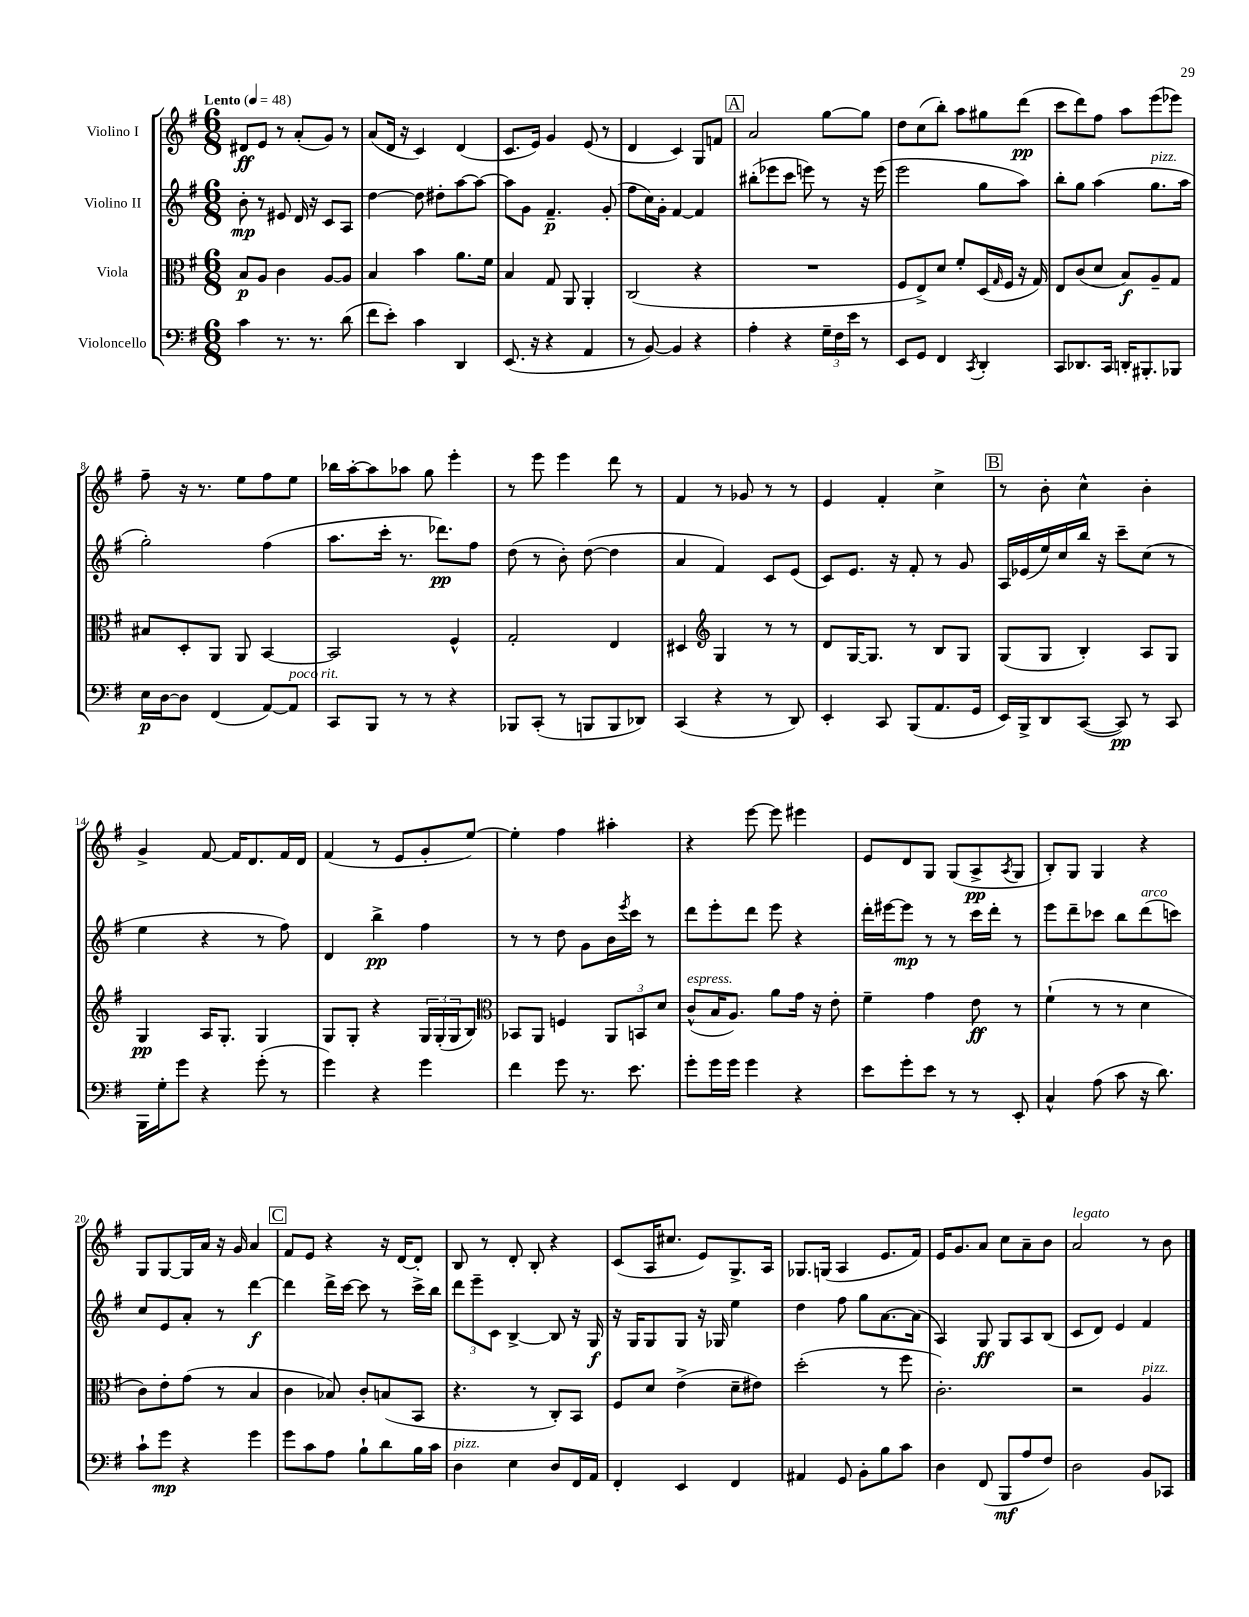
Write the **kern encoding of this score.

**kern	**kern	**kern	**kern
*staff4	*staff3	*staff2	*staff1
*clefF4	*clefC3	*clefG2	*clefG2
*k[f#]	*k[f#]	*k[f#]	*k[f#]
*M6/8	*M6/8	*M6/8	*M6/8
*MM48	*MM48	*MM48	*MM48
4c\	8B/L	8b'\	8d#/L
.	8A/J	8r	8e/J
8.r	4c\	8e#/	8r
.	.	16d/	(8a'/L
8.r	.	16r	.
.	[8A/L	8c/L	8g/J)
(8d\	8A/]J	8A/J	8r
=	=	=	=
8f#\L	4B/	[4dd\	(8a/L
8e'\J)	.	.	16d/Jk
.	.	.	16r
4c\	4b\	8dd\]	4c/)
.	.	8dd#'\L	.
4DD/	8.a\L	[8aa\	(4d/
.	.	8aa\_J	.
.	16f#\Jk	.	.
=	=	=	=
(8.EE/	4B/	8aa\]L	8.c/L
.	.	8g\J	.
16r	.	.	16e/Jk)
4r	8G/	4.f#~/	4g/
.	8AA/	.	.
4AA/	4AA'/	.	(8e/
.	.	(8g'/	8r
=	=	=	=
8r	(2C/	8ff#\L	4d/
[8BB/)	.	16cc\L)	.
.	.	16g'\JJ	.
4BB/]	.	[4f#/	4c/)
4r	4r	4f#/]	8G/L
.	.	.	8f/J
=	=	=	=
4A'\	2.r	(8bb#'\L	2a/
.	.	8eee-\	.
4r	.	8ccc\J	.
.	.	8eee\)	.
24G~\LL	.	8r	[8gg\L
24F#\	.	.	.
24e\JJ	.	.	.
8r	.	16r	8gg\]J
.	.	(16eee\	.
=	=	=	=
8EE/L	8F#/L	2eee\	8dd\L
8GG/J	8E^/)	.	(8cc\
4FF#/	8d/J	.	8bb'\J)
.	8f#'/L	.	8aa\L
8qCC/	.	.	.
4DD'/	(16D/L	8gg\L	8gg#\
.	16qqG/	.	.
.	16F#/JJ	.	.
.	16r	8aa\J)	(8ddd\J
.	16G/)	.	.
=	=	=	=
8CC/L	8E/L	8bb'\L	8ccc\L
8.DD-/	(8c/	8gg\J	8ddd\)
.	8d/J	(4aa\	8ff#\J
16CC/Jk	.	.	.
16DD'/LK	8B/L)	.	8aa\L
8.BBB#'/	.	.	.
.	8A~/	8.gg\L	(8eee\
8BBB-/J	8G/J	.	8eee-\J)
.	.	16aa\Jk	.
=	=	=	=
16E\LL	8B#/L	2gg'\)	8ff#~\
[16D\J	.	.	.
8D\]J	8D'/	.	16r
.	.	.	8.r
(4FF#/	8AA/J	.	.
.	8AA/	.	8ee\L
[8AA/L)	[4BB/	(4ff#\	8ff#\
8AA/]J	.	.	8ee\J
=	=	=	=
8CC/L	2BB/]	8.aa\L	16bb-\LL
.	.	.	[16aa'\J
8BBB/J	.	.	8aa\]
.	.	16ccc'\Jk	.
8r	.	8.r	8aa-\J
8r	.	.	8gg\
.	.	8.ddd-\L)	.
4r	4F#^^/	.	4eee'\
.	.	8ff#\J	.
=	=	=	=
8BBB-/L	2G'/	(8dd\	8r
(8CC'/J	.	8r	8eee\
8r	.	8b'\)	4eee\
8BBB/L	.	([8dd\	.
8BBB/	4E/	4dd\]	8ddd\
8DD-/J)	.	.	8r
=	=	=	=
(4CC/	4D#/	4a/	4f#/
*	*clefG2	*	*
4r	4G/	4f#/)	8r
.	.	.	8g-/
8r	8r	8c/L	8r
8DD/)	8r	(8e/J	8r
=	=	=	=
4EE'/	8d/L	8c/L)	4e/
.	[16G/K	8.e/J	.
.	8.G/]J	.	.
8CC/	.	.	4f#'/
.	.	16r	.
(8BBB/L	8r	8f#'/	.
8.AA/	8B/L	8r	4cc^\
.	8G/J	8g/	.
16GG/Jk	.	.	.
=	=	=	=
16EE/LL)	(8G/L	16A/LL	8r
16BBB^/J	.	(16e-/	.
8DD/	8G/J	16ee/)	8b'\
.	.	16cc/	.
([8CC/J	4B'/)	16bb/JJ	4cc^^\
.	.	16r	.
8CC/])	.	8ccc~\L	.
8r	8A/L	(8cc\J	4b'\
8CC/	8G/J	8r	.
=	=	=	=
16BBB\LL	4G/	4ee\	4g^/
16G'\J	.	.	.
8g\J	.	.	.
4r	16A/LK	4r	[8f#/
.	8.G'/J	.	.
.	.	.	16f#/]LK
.	.	.	8.d/
(8g'\	4G/	8r	.
8r	.	8ff#\)	16f#/L
.	.	.	16d/JJ
=	=	=	=
4g\)	8G/L	4d/	(4f#/
.	8G'/J	.	.
4r	4r	4bb^\	8r
.	.	.	8e/L
4g\	24G/LL	4ff#\	8g'/
.	(24G'/	.	.
.	24G/J	.	.
.	8B/J)	.	[8ee/J)
=	=	=	=
*	*clefC3	*	*
4f#\	8BB-/L	8r	4ee'\]
.	8AA/J	8r	.
8g\	4F/	8dd\	4ff#\
8.r	.	8g\L	.
.	12AA/L	16b\L	4aa#'\
.	.	8qeee/	.
8.e\	.	16ccc\JJ	.
.	12BB/	.	.
.	.	8r	.
.	12d/J	.	.
=	=	=	=
8g'\L	(8c^^/L	8ddd\L	4r
16g\L	16B/K	8eee'\	.
16g\JJ	8.A/J)	.	.
4g\	.	8ddd\J	[8eee\
.	8a\L	8eee\	8eee\]
4r	16g\Jk	4r	4eee#\
.	16r	.	.
.	8e'\	.	.
=	=	=	=
8e\L	4f#~\	16ddd'\LL	8e/L
.	.	[16eee#\J	.
8g'\	.	8eee#\]J	8d/
8e\J	4g\	8r	8G/J
8r	.	8r	(8G/L
8r	8e\	16ccc\LL	8A^/
.	.	16ddd'\JJ	.
.	.	.	8qA/
8EE'/	8r	8r	8G/J
=	=	=	=
4C^^/	(4f#`\	8eee\L	8B'/L)
.	.	8ddd~\	8G/J
(8A\	8r	8ccc-\J	4G/
8c\	8r	8bb\L	.
16r	4d\	(8ddd\	4r
8.d\)	.	.	.
.	.	8ccc\J)	.
=	=	=	=
8c`\L	8c\L)	8cc/L	8G/L
8g\J	8e'\	8e/	[8G/
4r	(8g\J	8a'/J	16G/]L
.	.	.	16a/JJ
.	8r	8r	16r
.	.	.	16g/
4g\	4B/	[4ddd\	4a/
=	=	=	=
8g\L	4c\	4ddd\]	8f#/L
8c\	.	.	8e/J
8A\J	8B-/)	16ddd^\LL	4r
.	.	[16ccc\JJ	.
8B`\L	8c'/L	8ccc\]	.
8d\	(8B/	8r	16r
.	.	.	[16d/LK
16B\L	8BB/J	16ccc^\LL	8d'/]J
16c\JJ	.	16bb\JJ	.
=	=	=	=
4D\	4.r	12ddd\L	8B/
.	.	12eee~\	.
.	.	.	8r
.	.	12c\J	.
4E\	.	[4B^/	8d'/
.	8r	.	8B'/
8D/L	8C'/L)	8B/]	4r
16FF#/L	8BB/J	16r	.
16AA/JJ	.	16G/	.
=	=	=	=
4FF#'/	8F#/L	16r	(8c/L
.	.	16G/LK	.
.	8d/J	8G/	16A/K
.	.	.	8.cc#/J
4EE/	(4e^\	8G/J	.
.	.	16r	8e/L)
.	.	16G-/	.
4FF#/	8d~\L	4ee\	8.G^/
.	8e#\J)	.	.
.	.	.	16A/Jk
=	=	=	=
4AA#/	(2dd'\	4dd\	8.G-/L
.	.	.	(16G/Jk
8GG/	.	8ff#\	4A/
8BB'\L	.	8gg\L	.
8B\	8r	[8.a\	8.e/L
8c\J	8ff#\	.	.
.	.	(16a\]Jk	16f#/Jk)
=	=	=	=
4D\	2.c'\)	4A/)	16e/LK
.	.	.	8.g/
(8FF#/	.	8G/	8a/J
8BBB/L	.	8G/L	8cc\L
8A/	.	8A/	8a~\
8F#/J)	.	(8B/J	8b\J
=	=	=	=
2D\	2r	8c/L	2a/
.	.	8d/J)	.
.	.	4e/	.
8BB/L	4A/	4f#/	8r
8CC-/J	.	.	8b\
==	==	==	==
*-	*-	*-	*-
